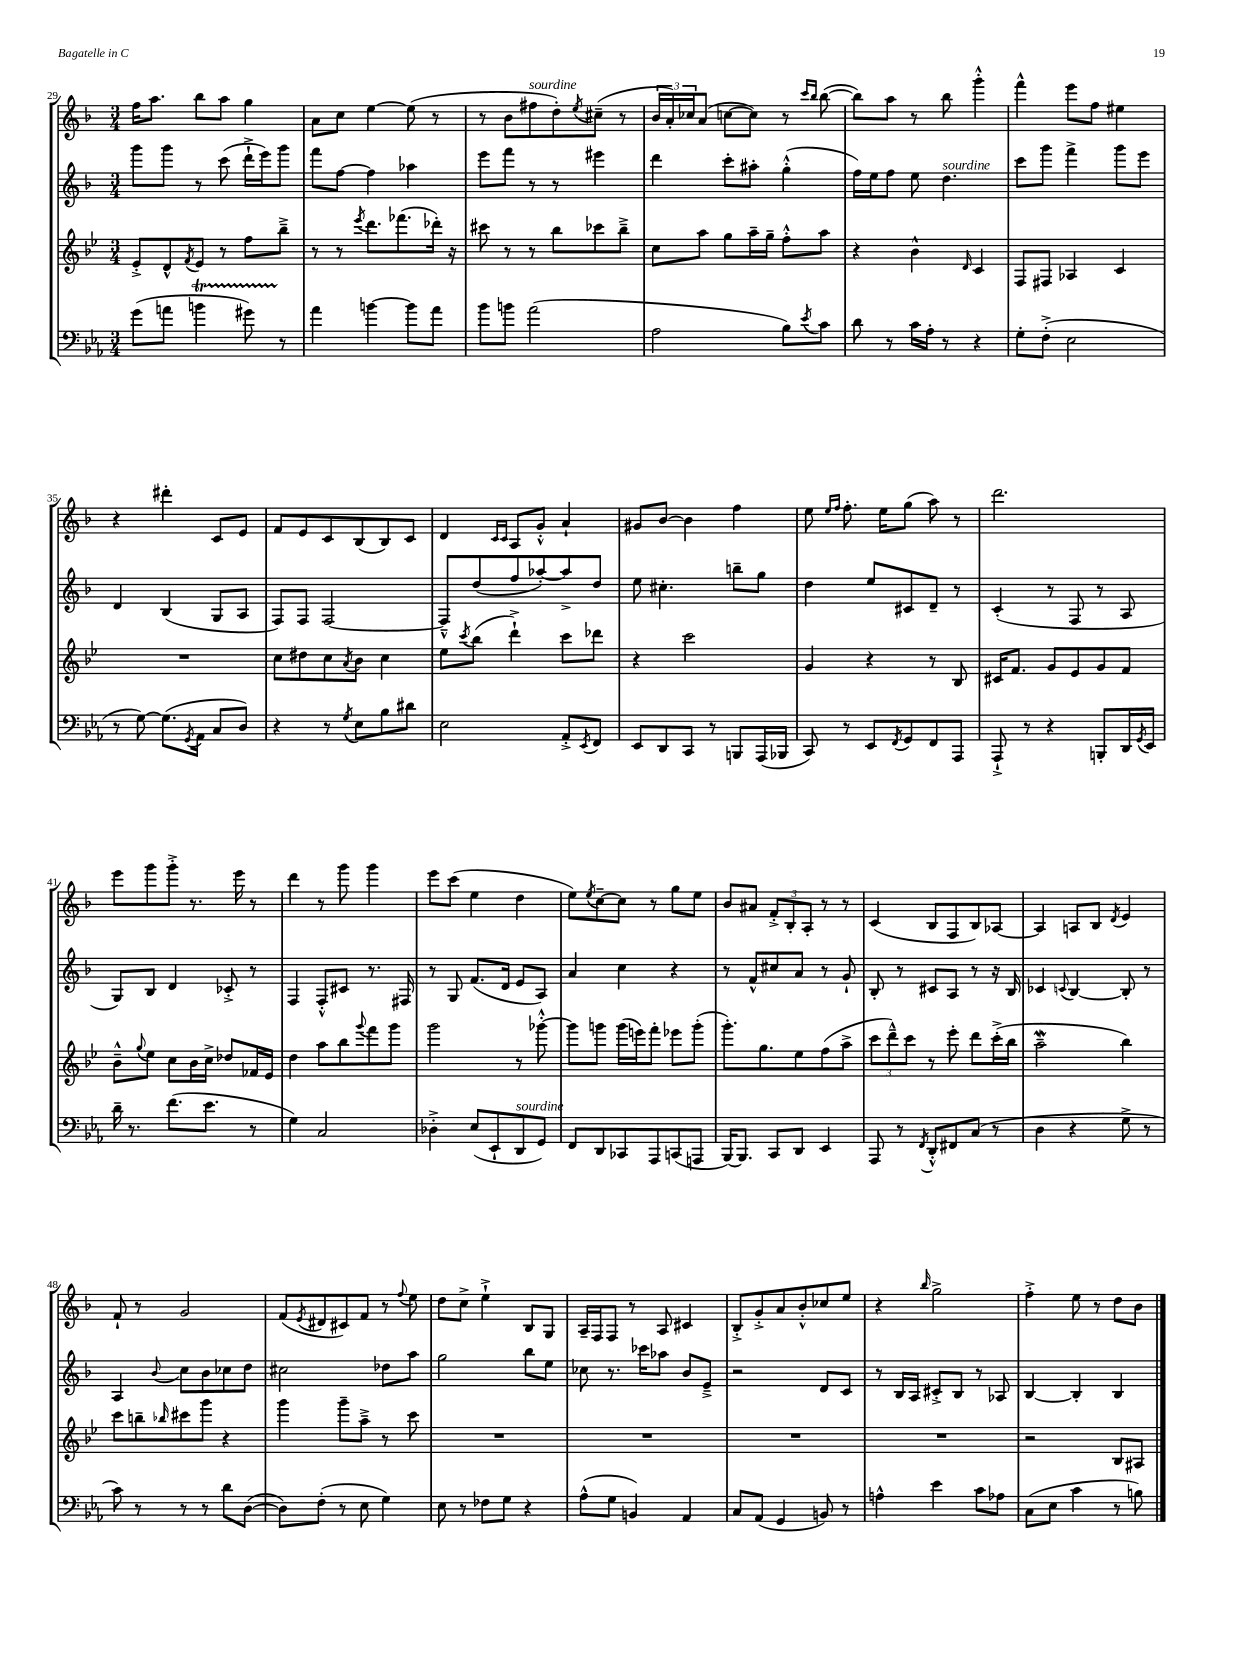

**kern	**kern	**kern	**kern
*staff4	*staff3	*staff2	*staff1
*clefF4	*clefG2	*clefG2	*clefG2
*k[b-e-a-]	*k[b-e-]	*k[b-]	*k[b-]
*M3/4	*M3/4	*M3/4	*M3/4
(8g\L	8e-'^/L	8ggg\L	16ff\LK
.	.	.	8.aa\J
8a\J	8d^^/	8ggg\J	.
.	8qf/	.	.
4b\	8e-/J	8r	8bb-\L
.	8r	(8ccc\	8aa\J
8g#\)	8ff\L	16ddd`^\LL	4gg\
.	.	16eee\J)	.
8r	8bb-~^\J	8ggg\J	.
=	=	=	=
4a-\	8r	8fff\L	8a\L
.	8r	[8ff\J	8cc\J
.	8qeee-/	.	.
[4b\	8.ddd\L	4ff\]	[4ee\
.	(8.fff-\	.	.
8b\]L	.	4aa-\	(8ee\]
8a-\J	16ddd-'\Jk)	.	8r
.	16r	.	.
=	=	=	=
8b-\L	8ccc#\	8eee\L	8r
8b\J	8r	8fff\J	8b-\L
(2a-\	8r	8r	8ff#\
.	8bb-\L	8r	8dd'\)
.	.	.	8qee/
.	8ccc-\	4eee#\	(8cc#~\J
.	8bb-~^\J	.	8r
=	=	=	=
2A-\	8cc\L	4ddd\	24b-/LL
.	.	.	24a'/)
.	.	.	24cc-/J
.	8aa\J	.	(8a/J
.	8gg\L	8ccc'\L	[8cc\L
.	16aa~\L	8aa#'\J	8cc\]J)
.	16gg~\JJ	.	.
8B-\L)	8ff'^^\L	(4gg'^^\	8r
.	.	.	16qqccc/LL
8qe-/	.	.	16qqbb-/JJ
8c\J	8aa\J	.	([8bb-\
=	=	=	=
8d\	4r	16ff\LL)	8bb-\]L)
.	.	16ee\J	.
8r	.	8ff\J	8aa\J
16c\LL	4b-^^\	8ee\	8r
16A-'\JJ	.	.	.
8r	.	4.dd\	8bb-\
.	16qqd/	.	.
4r	4c/	.	4ggg'^^\
=	=	=	=
8G'\L	8F/L	8ccc\L	4fff^^\
(8F'^\J	8F#/J	8ggg\J	.
2E-\	4A-/	4fff^\	8eee\L
.	.	.	8ff\J
.	4c/	8ggg\L	4ee#\
.	.	8eee\J	.
=	=	=	=
8r	2.r	4d/	4r
[8G\)	.	.	.
(8.G\]L	.	(4B-/	4ddd#'\
8qGG/	.	.	.
16AA-\Jk	.	.	.
8C/L	.	8G/L	8c/L
8D/J)	.	8A/J	8e/J
=	=	=	=
4r	8cc\L	8F/L)	8f/L
.	8dd#\	8F/J	8e/
8r	8cc\	[2F/	8c/
8qG/	8qa/	.	.
8E-\L	8b-\J	.	(8B-/
8B-\	4cc\	.	8B-/)
8d#\J	.	.	8c/J
=	=	=	=
2E-\	8ee-\L	8F~^^/]L	4d/
.	8qccc/	.	.
.	(8bb-\J	(8dd/	.
.	.	.	16qqc/LL
.	.	.	16qqc/JJ
.	4ddd`^\)	8ff/	8A/L
.	.	[8aa-'/)	8g'^^/J
8AA-'^/L	8ccc\L	8aa-^/]	4a`/
8qEE-/	.	.	.
8FF/J	8ddd-\J	8dd/J	.
=	=	=	=
8EE-/L	4r	8ee\	8g#/L
8DD/	.	4.cc#'\	[8b-/J
8CC/J	2ccc\	.	4b-\]
8r	.	.	.
8BBB/L	.	8bb~\L	4ff\
(16AAA-/L	.	8gg\J	.
16BBB-/JJ	.	.	.
=	=	=	=
8CC/)	4g/	4dd\	8ee\
.	.	.	16qqee/LL
.	.	.	16qqff/JJ
8r	.	.	8.ff'\
8EE-/L	4r	8ee/L	.
.	.	.	16ee\LK
8qFF/	.	.	.
8GG/	.	8c#/	(8gg\J
8FF/	8r	8d~/J	8aa\)
8AAA-/J	8B-/	8r	8r
=	=	=	=
8AAA-`^/	16c#/LK	(4c'/	2.ddd\
.	8.f/J	.	.
8r	.	.	.
4r	8g/L	8r	.
.	8e-/	8F/	.
8BBB'/L	8g/	8r	.
16DD/L	8f/J	8A/	.
8qGG/	.	.	.
16EE-/JJ	.	.	.
=	=	=	=
16d~\	8b-~^^\L	8G/L)	8eee\L
8.r	.	.	.
.	8qqgg/	.	.
.	8ee-\J	8B-/J	8ggg\
(8.f\L	8cc\L	4d/	8ggg'^\J
.	16b-\L	.	8.r
8.e-\J	16cc^\JJ	.	.
.	8dd-/L	8c-'^/	.
.	.	.	16eee\
8r	16f-/L	8r	8r
.	16e-/JJ	.	.
=	=	=	=
4G\)	4dd\	4F/	4ddd\
2C/	8aa\L	8F'^^/L	8r
.	8bb-\	8c#/J	8ggg\
.	8qqggg/	.	.
.	8fff\	8.r	4ggg\
.	8ggg\J	.	.
.	.	16F#/	.
=	=	=	=
4D-'^\	2ggg\	8r	8eee\L
.	.	8G/	(8ccc\J
(8E-/L	.	(8.f/L	4ee\
8EE-`/	.	.	.
.	.	16d/Jk	.
8DD/	8r	8e/L	4dd\
8GG/J)	[8ggg-'^^\	8A/J)	.
=	=	=	=
8FF/L	8ggg-\]L	4a/	8ee\L)
.	.	.	8qee/
8DD/	8ggg\J	.	[8cc~\
8CC-/	(16ggg\LL	4cc\	8cc\]J
.	16eee\J)	.	.
8AAA-/	8fff'\J	.	8r
(8CC/	8eee-\L	4r	8gg\L
8AAA/J	(8ggg'\J	.	8ee\J
=	=	=	=
[16BBB-/LK)	8.ggg'\L)	8r	8b-/L
8.BBB-/]J	.	.	.
.	.	8f^^/L	8a#/J
.	8.gg\	.	.
8CC/L	.	8cc#/	12f'^/L
.	.	.	12B-'/
8DD/J	8ee-\	8a/J	.
.	.	.	12A'/J
4EE-/	(8ff\	8r	8r
.	8aa^\J	8g`/	8r
=	=	=	=
8AAA-/	12ccc\L	8B-'/	(4c/
.	12ddd~^^\)	.	.
8r	.	8r	.
.	12ccc\J	.	.
8qFF/	.	.	.
8DD'^^/L	8r	8c#/L	8B-/L
8FF#/	8eee-'\	8A/J	8F/
(8C/J	8ddd\L	8r	8B-/)
8r	(16ccc'^\L	16r	[8A-/J
.	16bb-\JJ	16B-/	.
=	=	=	=
4D\	2aa~\	4c-/	4A-/]
.	.	8qqc/	.
4r	.	[4B-/	8A/L
.	.	.	8B-/J
.	.	.	8qd/
8G^\	4bb-\)	8B-'/]	4e/
8r	.	8r	.
=	=	=	=
8c\)	8ccc\L	4A/	8f`/
8r	8bb~\	.	8r
.	16qqbb-/	8qqb-/	.
8r	8ccc#\	8cc\L	2g/
8r	8ggg\J	8b-\	.
8d\L	4r	8cc-\	.
([8D\J	.	8dd\J	.
=	=	=	=
8D\]L)	4ggg\	2cc#\	(8f/L
.	.	.	8qe/
(8F'\J	.	.	8d#/
8r	8ggg~\L	.	8c#/)
8E-\	8aa~^\J	.	8f/J
4G\)	8r	8dd-\L	8r
.	.	.	8qqff/
.	8ccc\	8aa\J	8ee\
=	=	=	=
8E-\	2.r	2gg\	8dd\L
8r	.	.	8cc^\J
8F-\L	.	.	4ee`^\
8G\J	.	.	.
4r	.	8bb-\L	8B-/L
.	.	8ee\J	8G/J
=	=	=	=
(8A-^^\L	2.r	8cc-\	16A~/LL
.	.	.	16F/J
8G\J	.	8.r	8F/J
4BB/)	.	.	8r
.	.	16ccc-\LK	.
.	.	8aa-\J	8A/
4AA-/	.	8b-/L	4c#/
.	.	8e~^/J	.
=	=	=	=
8C/L	2.r	2r	8B-'^/L
(8AA-/J	.	.	8g'^/
4GG/	.	.	8a/
.	.	.	8b-'^^/
8BB/)	.	8d/L	8cc-/
8r	.	8c/J	8ee/J
=	=	=	=
4A^^\	2.r	8r	4r
.	.	16B-/LL	.
.	.	16A/JJ	.
.	.	.	16qqbb-/
4e-\	.	8c#'^/L	2gg^\
.	.	8B-/J	.
8c\L	.	8r	.
8A-\J	.	8A-/	.
=	=	=	=
(8C\L	2r	[4B-/	4ff'^\
8E-\J	.	.	.
4c\	.	4B-'/]	8ee\
.	.	.	8r
8r	8B-/L	4B-/	8dd\L
8B\)	8A#/J	.	8b-\J
==	==	==	==
*-	*-	*-	*-
